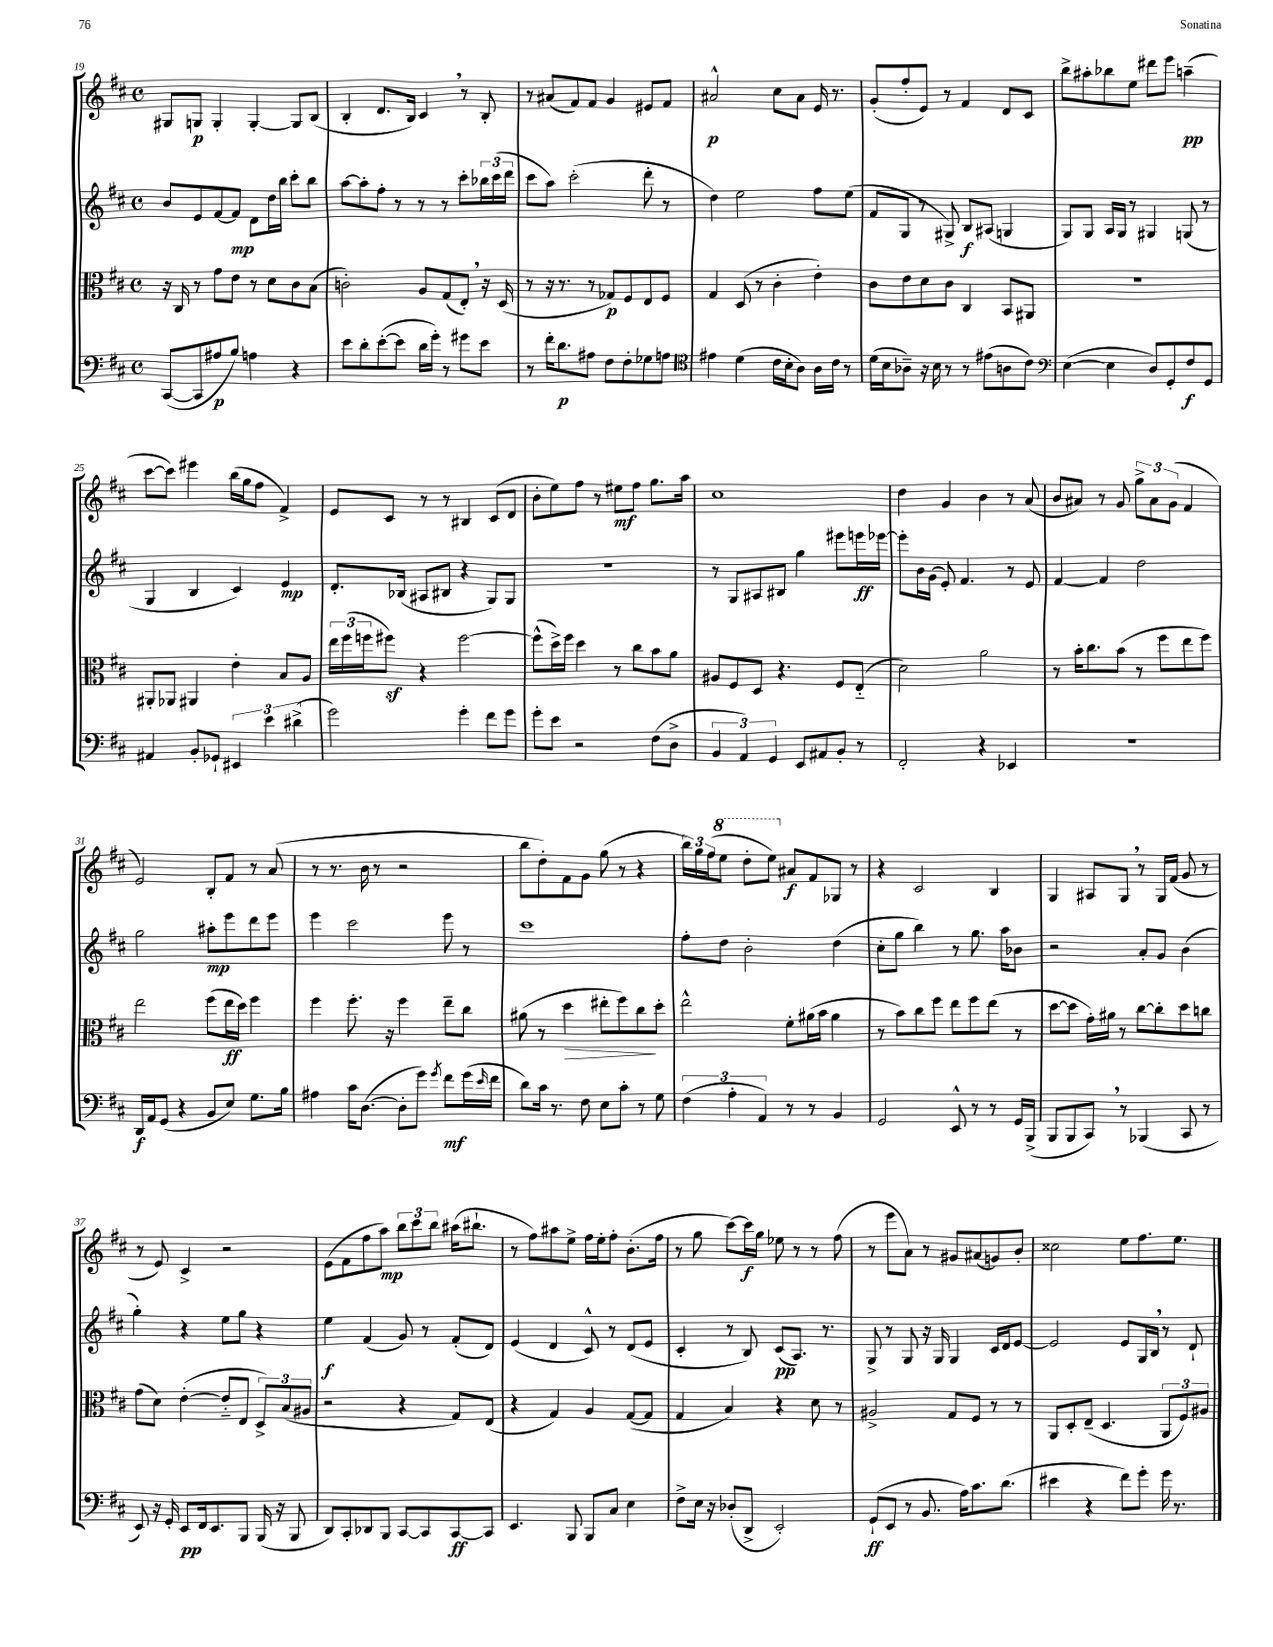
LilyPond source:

<<
\new StaffGroup <<
\new Staff = "s0" {
    \clef treble \key d \major \defaultTimeSignature \time 4/4
    gis8 g8\p g4-. g4~-. g8 b8( |
    b4-. d'8. b16) cis'4 \breathe r8 b8-. |
    r8 ais'8( fis'8) fis'8 g'4 eis'8 fis'8 |
    ais'2-^\p cis''8 ais'8 e'16 r8. |
    g'8-.( fis''8-. e'8) r8 fis'4 d'8 cis'8 |
    b''8-> ais''8-. bes''8 e''8 dis'''8 e'''8 a''4--\pp( |
    cis'''8~ cis'''8) eis'''4 b''16( g''16 fis''8 fis'4->) |
    e'8 cis'8 r8 r8 bis4 cis'8( d'8 |
    b'8-. e''8) fis''8 r8 eis''8\mf fis''8 g''8. a''16 |
    cis''1 |
    d''4 g'4 b'4 r8 a'8( |
    b'8 ais'8) r8 g'8 \tuplet 3/2 { g''8-> ais'8 g'8( } fis'4 |
    e'2) b8-. fis'8 r8 a'8( |
    r8 r8. b'16 r8 r2 |
    b''8 d''8-.) fis'8 g'8 g''8( r8 r4 |
    \tuplet 3/2 { b''16) g''16 fis''16( } \ottava #1 e'''8 d'''8-. e'''8) \ottava #0 ais'8\f fis'8 ges8 r8 |
    r4 cis'2 b4 |
    g4 ais8 g8 \breathe r8 g16 fis'16( g'8 r8 |
    r8 e'8) cis'4-> r2 |
    e'8( fis'8 fis''8 a''8\mp) \tuplet 3/2 { b''8 cis'''8 b''8 } ais''16( bis''8.-! |
    r8 fis''8) ais''8 e''8-> fis''16 e''16-. fis''8-. b'8.-.( fis''16 |
    r8 g''8 cis'''8~) cis'''16\f g''16 ees''8 r8 r8 fis''8( |
    r8 e'''8 a'8) r8 gis'8 ais'8( g'8) b'8-. |
    cisis''2 e''8 fis''8. e''8. \bar "|." |
}
\new Staff = "s1" {
    \clef treble \key d \major \defaultTimeSignature \time 4/4
    b'8 e'8 fis'8~ fis'8\mp d'8 d''16 b''16 cis'''8-. b''8 |
    a''8~ a''8-. fis''8-. r8 r8 r8 cis'''8-. \tuplet 3/2 { bes''16 cis'''16( d'''16 } |
    cis'''8 a''8) cis'''2-.( d'''8-. r8 |
    d''4) e''2 fis''8 e''8( |
    fis'8 g8 r8 gis8->) b8\f ais8( g4 |
    g8) g8 a16 g16 r8 gis4 g8( r8 |
    g4 b4 cis'4) e'4\mp |
    d'8.-. bes16( ais8 bis8 r4 g8) g8 |
    R1 |
    r8 g8 ais8 bis8 g''4 eis'''8 e'''16\ff ees'''16~ |
    ees'''8-. b'16 g'16( e'8-.) fis'4. r8 e'8 |
    fis'4~ fis'4 d''2 |
    g''2 ais''8-.\mp e'''8 d'''8 e'''8 |
    e'''4 cis'''2 e'''8 r8 |
    cis'''1 |
    fis''8-. d''8 b'2-. d''4( |
    cis''8-. g''8 b''4) r8 g''8. a''16 bes'8 |
    r2 a'8-. g'8 b'4( |
    g''4-.) r4 e''8 g''8 r4 |
    e''4\f fis'4( g'8) r8 fis'8-.( d'8) |
    e'4( d'4 cis'8-^) r8 d'8( e'8 |
    cis'4-. r8 b8) cis'8\pp( a8.) r8. |
    g8-> r8 g8 r16 g16 g4 cis'16 d'16 e'8~ |
    e'2 e'8 g16 b16 \breathe r8 d'8-! \bar "|." |
}
\new Staff = "s2" {
    \clef alto \key d \major \defaultTimeSignature \time 4/4
    r16 cis16 r8 g'8 e'8 r8 d'8 cis'8 b8( |
    c'2-.) a8 g8( e8-.) \breathe r16 d16( |
    r8 r16 r8. r8 ges8\p) fis8 e8 fis8 |
    g4 d8( r8 cis'4-. e'4-.) |
    cis'8 e'8 d'8 cis'8 cis4 b,8 ais,8 |
    R1 |
    ais,8-. aes,8 ais,4 e'4-. b8 a8 |
    \tuplet 3/2 { e''16 fis''16( f''16 } fis''8\sf) r4 fis''2~ |
    fis''8-^( d''16->) fis''16 d''4 r8 cis''8 b'8 a'8 |
    ais8 fis8 d8 r4. fis8 e8-_( |
    d'2) a'2 |
    r8 b'16-. cis''8. b'8( r8 fis''8 e''8 fis''8) |
    e''2 fis''8( e''16\ff d''16) fis''4 |
    fis''4 fis''8.-. r16 fis''4 e''8-- cis''8 |
    ais'8( r8 d''4\> eis''8-. fis''8) cis''8\! d''8-. |
    e''2-^ fis'8-. ais'16( b'16 ais'4 |
    r8 b'8) cis''8 fis''8 e''8 fis''8 e''8( r8 |
    d''8~ d''8 g'16-.) ais'16 r8 cis''8~ cis''8-. d''8 c''8 |
    g'8( d'8) e'4~-.( e'8-_ e8 \tuplet 3/2 { d8->) b8( ais8 } |
    r2 r4 g8) e8( |
    r4 g4) a4 g8~( g8 |
    g4 b4) r4 d'8 r8 |
    ais2-> g8 fis8 r8 r8 |
    a,8 d8-. e8--( d4. \tuplet 3/2 { a,8 fis8) ais8 } \bar "|." |
}
\new Staff = "s3" {
    \clef bass \key d \major \defaultTimeSignature \time 4/4
    cis,8~( cis,8 ais8\p b8) a4 r4 |
    e'8 d'8-. e'8~-.( e'8 d'16 g'16-.) r8 gis'8 e'8 |
    r8 fis'16-. d'8.\p ais8 fis8 fis8-. ges8 a8 |
    \clef tenor eis'4 d'4( cis'16 b16-. a8) a16 cis'16 r8 |
    d'16( b16 aes8--) r16 b16 r8 r8 eis'8( a8 cis'8) |
    \clef bass e4~( e4 d8) g,8-. fis8\f g,8 |
    ais,4 b,8-. ges,8-! \tuplet 3/2 { eis,4 e'4 dis'4->( } |
    g'2) g'4-. fis'8 g'8 |
    g'8-. e'8 r2 fis8( d8-> |
    \tuplet 3/2 { b,4 a,4) g,4 } e,8 ais,8 b,8-. r8 |
    fis,2-. r4 ees,4 |
    r1 |
    d,16\f a,16 g,8( r4 b,8 e8) g8. b16 |
    ais4 cis'16 d8.~( d8-. g'8) \acciaccatura { g'8 } fis'8\mf g'16( \grace { e'16 } fis'16 |
    d'8) cis'16 r8. fis8 e8 cis'8-. r8 g8 |
    \tuplet 3/2 { fis4( a4-. a,4) } r8 r8 b,4 |
    g,2 e,8-^ r8 r8 g,16 b,,16->( |
    b,,8 b,,8 cis,8) \breathe r8 bes,,4( cis,8 r8 |
    e,8) r16 g,16-. e,8\pp fis,16 e,8. b,,8 b,,16( r16 b,,8 |
    d,8) cis,8-. des,8 b,,8 cis,8~ cis,8 cis,8~\ff cis,8 |
    e,4. b,,8 b,,8 cis8 e4 |
    fis8-> e16 r16 des8-.( d,8-> e,2-.) |
    g,8-!\ff( e,8 r8 b,8. a16) cis'8. d'8.( |
    eis'4 r4 fis'8) g'8-. g'16 r8. \bar "|." |
}
>>
>>
\layout { \context { \Score currentBarNumber = #19 } }
